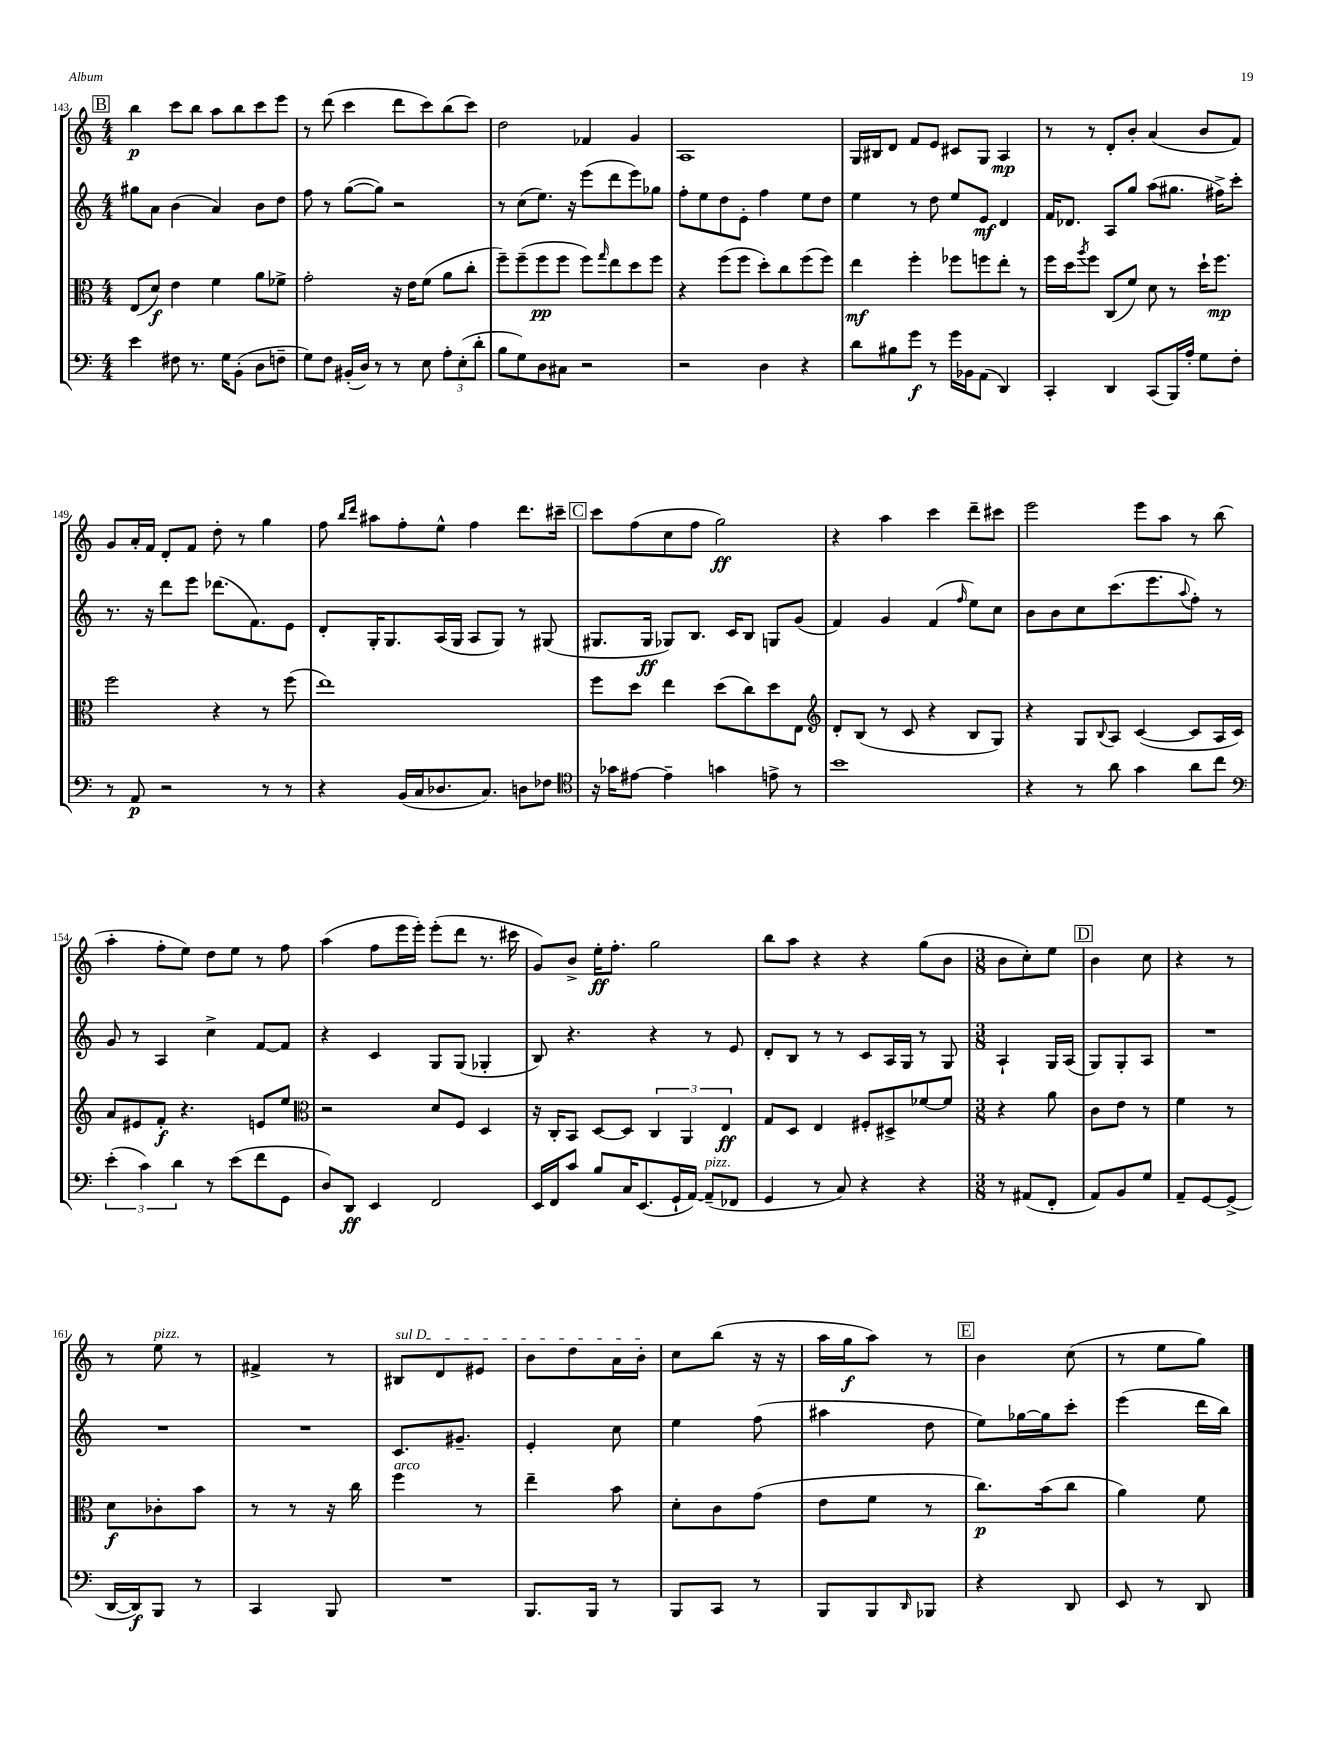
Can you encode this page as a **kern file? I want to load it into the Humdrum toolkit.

**kern	**kern	**kern	**kern
*staff4	*staff3	*staff2	*staff1
*clefF4	*clefC3	*clefG2	*clefG2
*k[]	*k[]	*k[]	*k[]
*M4/4	*M4/4	*M4/4	*M4/4
4e	(8E	8gg#	4bb
.	8d)	8a	.
8F#	4e	(4b	8ccc
8.r	.	.	8bb
.	4f	4a)	8aa
16G	.	.	.
(8BB'	.	.	8bb
8D	8a	8b	8ccc
8F~	8f-^	8dd	8eee
=	=	=	=
8G)	2g'	8ff	8r
8F	.	8r	(8ddd
(16BB#'	.	([8gg	4ccc
16D)	.	.	.
8r	.	8gg])	.
8r	16r	2r	8ddd
.	16e	.	.
8E	(8f	.	8ccc)
12A'	8a	.	(8bb
(12E'	.	.	.
.	8cc'	.	8ccc)
12d'	.	.	.
=	=	=	=
8B	8ff~)	8r	2dd
8G)	(8ff~	(8cc	.
8D	8ff	8.ee)	.
8C#	8ff	.	.
.	.	16r	.
2r	8ff)	(8eee	4f-
.	16qqgg	.	.
.	8ee	8ddd	.
.	8dd	8eee)	4g
.	8ff	8gg-	.
=	=	=	=
2r	4r	8ff'	1A
.	.	8ee	.
.	(8ff	8dd	.
.	8ff	8e'	.
4D	8dd')	4ff	.
.	8cc	.	.
4r	(8ff	8ee	.
.	8ff)	8dd	.
=	=	=	=
8d	4ee	4ee	16G
.	.	.	16B#
8B#	.	.	8d
8g	4ff'	8r	8f
8r	.	8dd	8e
16g	8ff-	8ee	8c#
16BB-	.	.	.
(8AA	8ff	8e	8G
4DD)	8ee'	4d	4A
.	8r	.	.
=	=	=	=
4CC'	16ff	16f	8r
.	16dd	8.d-	.
.	8qaa	.	.
.	8ff	.	8r
4DD	(8C	8A	8d'
.	8f)	8gg	8b'
(8CC	8d	(8aa	(4a
16BBB)	8r	8.gg#	.
16A'	.	.	.
8G	16dd`	.	8b
.	8.ff	16ff#^)	.
8F'	.	8ccc'	8f)
=	=	=	=
8r	2ff	8.r	8g
8AA	.	.	16a'
.	.	16r	16f
2r	.	8ddd	8d'
.	.	8eee	8f
.	4r	(8.ddd-	8dd'
.	.	.	8r
.	.	8.f)	.
8r	8r	.	4gg
8r	(8ff	8e	.
=	=	=	=
4r	1ee)	8d'	8ff
.	.	.	16qqbb
.	.	.	16qqddd
.	.	16G'	8aa#
.	.	8.G	.
(16BB	.	.	8ff'
16C	.	.	.
8.D-	.	(16A	8ee^^
.	.	16G	.
.	.	8A	4ff
8.C)	.	.	.
.	.	8G)	.
8D	.	8r	8.ddd
8F-	.	(8G#	.
.	.	.	16ccc#~
=	=	=	=
*clefC4	*	*	*
16r	8ff	8.G#	8ccc
16g-	.	.	.
[8e#	8dd	.	(8ff
.	.	16G#	.
4e#~]	4ee	8G-)	8cc
.	.	8.B	8ff
4g	(8dd	.	2gg)
.	.	16c	.
.	8cc)	8B	.
8e^	8dd	8G	.
8r	8E	(8g	.
=	=	=	=
*	*clefG2	*	*
1b	8d'	4f)	4r
.	(8B	.	.
.	8r	4g	4aa
.	8c	.	.
.	4r	(4f	4ccc
.	.	16qqff	.
.	8B	8ee)	8ddd~
.	8G)	8cc	8ccc#
=	=	=	=
4r	4r	8b	2eee
.	.	8b	.
8r	8G	8cc	.
.	8qqB	.	.
8a	8A	(8.ccc	.
4g	([4c	.	8eee
.	.	8.eee	.
.	.	.	8aa
.	.	8qqaa	.
8a	8c]	8ff')	8r
8cc	16A	8r	(8bb
.	16c)	.	.
=	=	=	=
*clefF4	*	*	*
(6e'	8a	8g	4aa'
.	8e#	8r	.
6c)	.	.	.
.	8f'	4A	8ff'
6d	.	.	.
.	4.r	.	8ee)
8r	.	4cc^	8dd
(8e	.	.	8ee
8f	8e	[8f	8r
8GG	8ee	8f]	8ff
=	=	=	=
*	*clefC3	*	*
8D)	2r	4r	(4aa
8DD	.	.	.
4EE	.	4c	8ff
.	.	.	16eee
.	.	.	16eee')
2FF	8d	8G	(8eee'
.	8F	(8G	8ddd
.	4D	4G-'	8.r
.	.	.	16ccc#
=	=	=	=
16EE	16r	8B)	8g)
16FF	16C'	.	.
8c	8BB	4.r	8b^
8B	[8D	.	16ee'
.	.	.	8.ff'
16C	8D]	.	.
(8.EE	.	.	.
.	6C	4r	2gg
16GG`	.	.	.
.	6AA	.	.
[16AA)	.	.	.
(8AA~]	.	8r	.
.	6E	.	.
8FF-	.	8e	.
=	=	=	=
4GG	8G	8d'	8bb
.	8D	8B	8aa
8r	4E	8r	4r
8C)	.	8r	.
4r	8F#'	8c	4r
.	8D#^	16A	.
.	.	16G	.
4r	[8f-	8r	(8gg
.	8f-]	8G	8b
=	=	=	=
*M3/8	*M3/8	*M3/8	*M3/8
8r	4r	4A`	8b
(8AA#	.	.	8cc')
8FF'	8a	16G	8ee
.	.	(16A	.
=	=	=	=
8AA)	8c	8G)	4b
8BB	8e	8G'	.
8G	8r	8A	8cc
=	=	=	=
8AA~	4f	4.r	4r
[8GG	.	.	.
(8GG^]	8r	.	8r
=	=	=	=
[16DD	8d	4.r	8r
16DD])	.	.	.
8BBB	8c-'	.	8ee
8r	8b	.	8r
=	=	=	=
4CC	8r	4.r	4f#^
.	8r	.	.
8BBB	16r	.	8r
.	16cc	.	.
=	=	=	=
4.r	4ff	8.c	8B#
.	.	.	8d
.	.	8.g#~	.
.	8r	.	8e#
=	=	=	=
8.BBB	4ee~	4e'	8b
.	.	.	8dd
16BBB	.	.	.
8r	8b	8cc	16a
.	.	.	16b'
=	=	=	=
8BBB	8d'	4ee	8cc
8CC	8c	.	(8bb
8r	(8g	(8ff	16r
.	.	.	16r
=	=	=	=
8BBB	8e	4aa#	16aa
.	.	.	16gg
8BBB	8f	.	8aa)
16qqDD	.	.	.
8BBB-	8r	8dd	8r
=	=	=	=
4r	8.cc)	8ee)	4b
.	.	[16gg-	.
.	(16b	16gg-]	.
8DD	8cc	8ccc'	(8cc
=	=	=	=
8EE	4a)	(4eee	8r
8r	.	.	8ee
8DD	8f	16ddd	8gg)
.	.	16bb)	.
==	==	==	==
*-	*-	*-	*-
